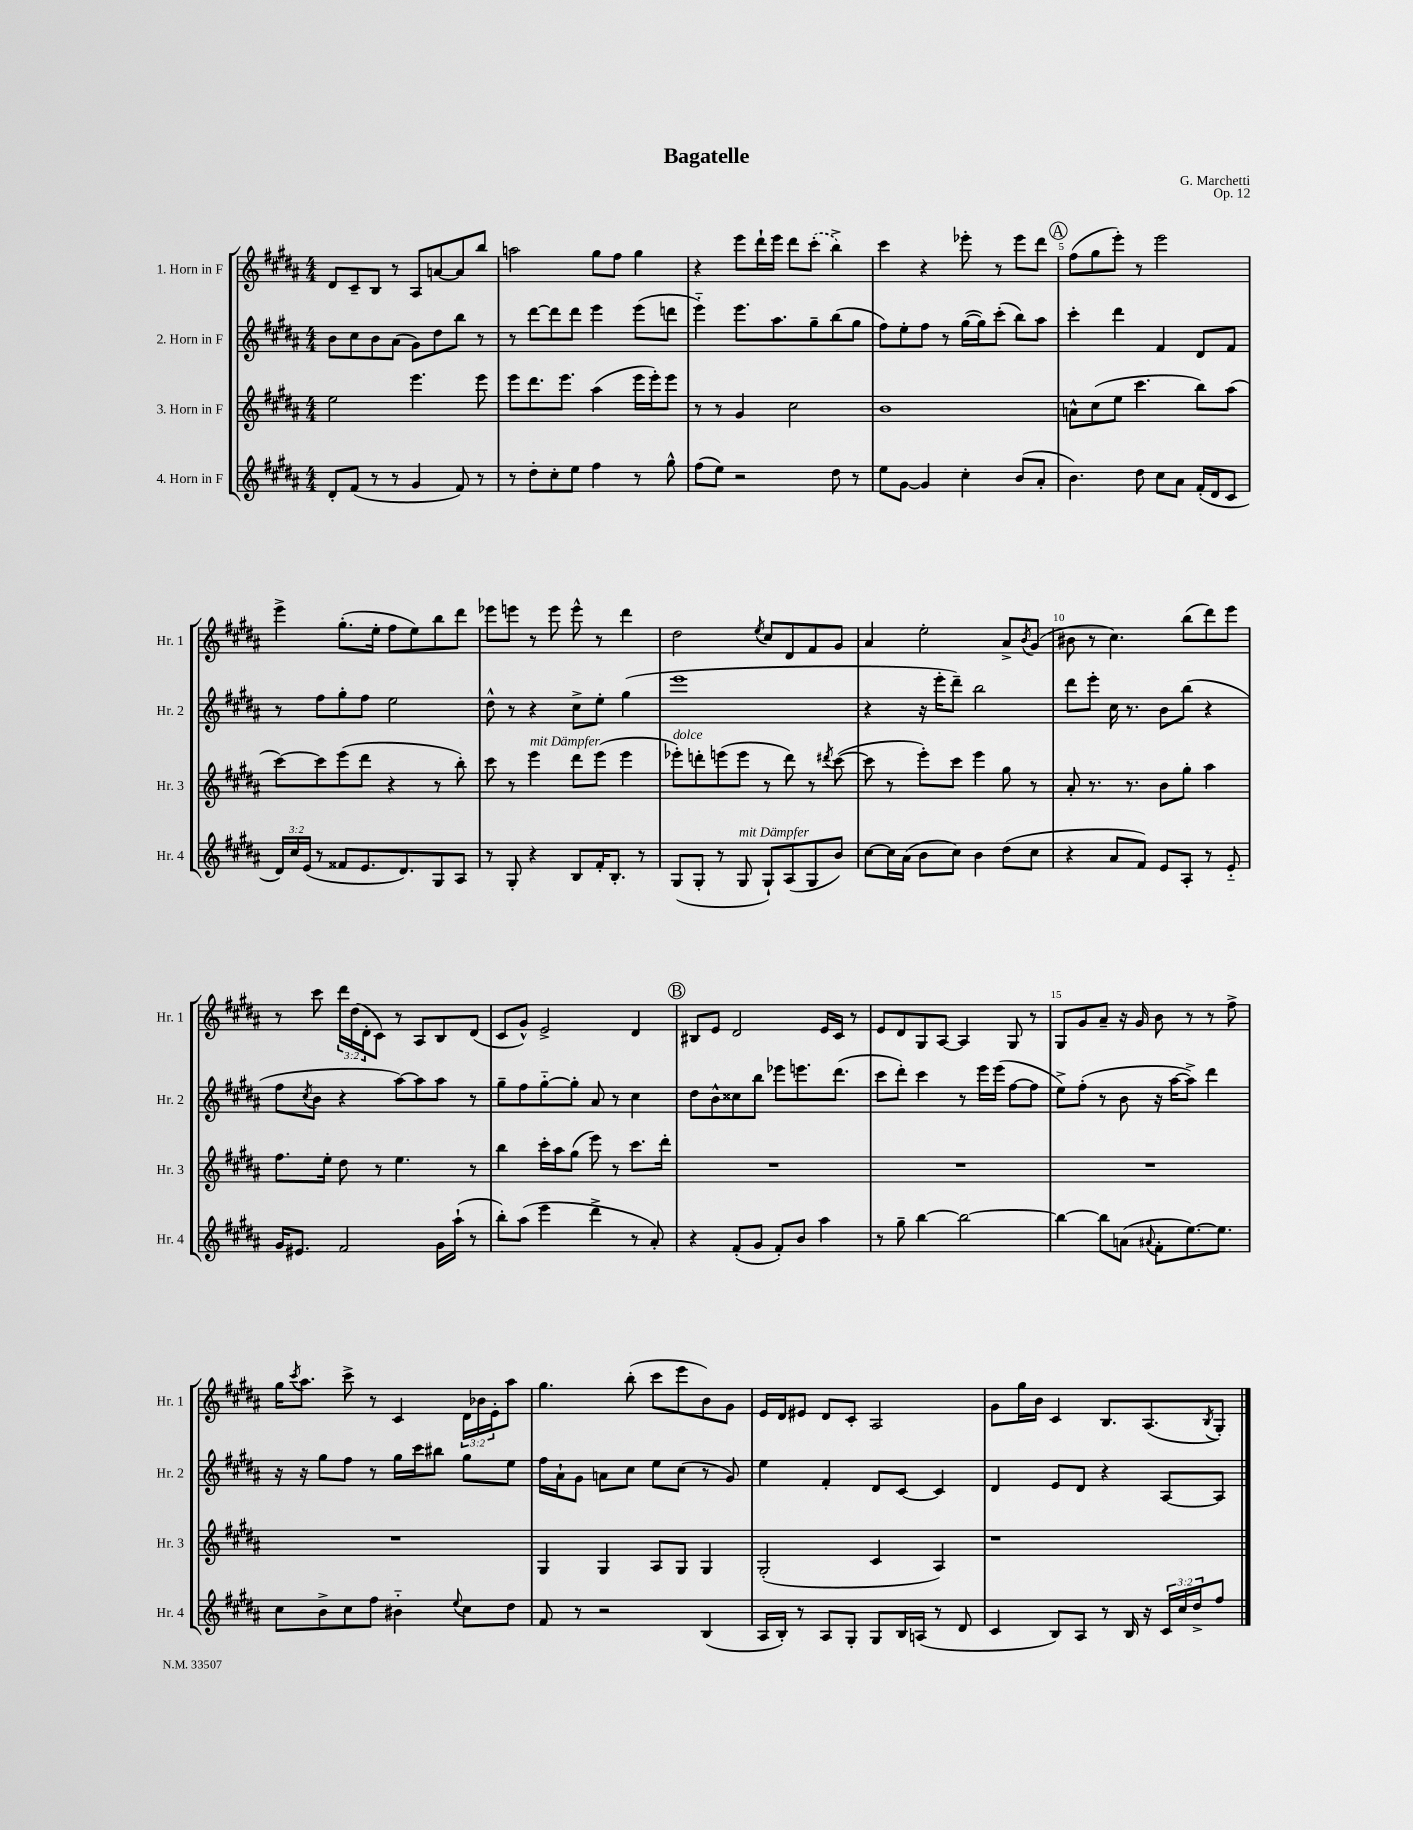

**kern	**kern	**kern	**kern
*staff4	*staff3	*staff2	*staff1
*clefG2	*clefG2	*clefG2	*clefG2
*k[f#c#g#d#a#]	*k[f#c#g#d#a#]	*k[f#c#g#d#a#]	*k[f#c#g#d#a#]
*M4/4	*M4/4	*M4/4	*M4/4
8d#'	2ee	8b	8d#
(8f#	.	8cc#	8c#~
8r	.	8b	8B
8r	.	(8a#	8r
4g#	4.eee	8g#)	8A#
.	.	8dd#	[8a
8f#)	.	8bb	8a]
8r	8eee	8r	8bb
=	=	=	=
8r	8eee	8r	2aa
8dd#'	8.ddd#	[8ddd#	.
8cc#'	.	8ddd#]	.
.	8.eee	.	.
8ee	.	8ddd#	.
4ff#	(4aa#	4eee	8gg#
.	.	.	8ff#
8r	16eee	(8eee	4gg#
.	16eee')	.	.
8gg#^^	8eee	8ddd	.
=	=	=	=
(8ff#	8r	4eee'~)	4r
8ee)	8r	.	.
2r	4g#	8.eee	8eee
.	.	.	16ddd#`
.	.	8.aa#	16eee
.	2cc#	.	8ddd#
.	.	8gg#~	(8ccc#'
8dd#	.	(8bb	4bb^)
8r	.	8gg#	.
=	=	=	=
8ee	1b	8ff#)	4ccc#
[8g#	.	8ee'	.
4g#]	.	8ff#	4r
.	.	8r	.
4cc#'	.	([16gg#	8eee-'
.	.	16gg#])	.
.	.	(8ccc#'	8r
(8b	.	8bb)	8eee-
8a#'	.	8aa#	8ddd#
=	=	=	=
4.b)	8a^^	4ccc#'	(8ff#
.	(8cc#	.	8gg#
.	8ee	4ddd#	8eee')
8dd#	4.ccc#	.	8r
8cc#	.	4f#	2eee
8a#	.	.	.
(16f#'	8bb)	8d#	.
16d#	.	.	.
8c#	(8aa#	8f#	.
=	=	=	=
24d#)	[8ccc#)	8r	4eee^
24cc#	.	.	.
(24e	.	.	.
8r	8ccc#]	8ff#	.
8f##	(8eee	8gg#'	(8.gg#'
8.e	8ddd#	8ff#	.
.	.	.	16ee'
.	4r	2ee	8ff#
8.d#)	.	.	.
.	.	.	8ee)
8G#	8r	.	8bb
8A#	8bb')	.	8ddd#
=	=	=	=
8r	8ccc#	8dd#^^	8eee-
8G#'	8r	8r	8eee
4r	4eee	4r	8r
.	.	.	8eee
8B	8ddd#	8cc#^	8eee^^
16f#'	(8eee	8ee'	8r
8.B'	.	.	.
.	4eee	(4gg#	4ddd#
8r	.	.	.
=	=	=	=
(8G#	8eee-')	1eee	2dd#
8G#'	8ddd'	.	.
8r	(8eee	.	.
8G#	8eee	.	.
.	.	.	8qee
8G#`)	8r	.	8cc#
(8A#	8ddd)	.	8d#
8G#	8r	.	8f#
.	8qddd#	.	.
8b)	([8ccc#	.	8g#
=	=	=	=
[8cc#	8ccc#]	4r	4a#
16cc#]	8r	.	.
(16a#	.	.	.
8b	8eee')	16r	2ee'
.	.	16eee'	.
8cc#)	8ccc#	8ddd#~)	.
4b	4eee	2bb	.
(8dd#	8gg#	.	8a#^
.	.	.	8qb
8cc#	8r	.	(8g#
=	=	=	=
4r	8a#'	8ddd#	8b#
.	8.r	8eee'	8r
8a#	.	16cc#	4.cc#)
.	8.r	8.r	.
8f#)	.	.	.
8e	8b	8b	.
8A#'	8gg#'	(8bb	(8bb
8r	4aa#	4r	8ddd#)
8e'~	.	.	8eee
=	=	=	=
16g#	8.ff#	8ff#	8r
8.e#	.	.	.
.	.	8qcc#	.
.	.	8b	8ccc#
.	16ee'	.	.
2f#	8dd#	4r	24ddd#
.	.	.	(24dd#
.	.	.	24d#'
.	8r	.	8c#)
.	4.ee	[8aa#)	8r
.	.	8aa#]	8A#
16g#	.	8aa#	8B
(16aa#`	.	.	.
8r	8r	8r	(8d#
=	=	=	=
8bb')	4bb	8gg#~	8c#
(8aa#	.	8ff#	8g#^^)
4eee	16ccc#'	[8gg#'~	2e^
.	16aa#	.	.
.	(8gg#	8gg#']	.
4ddd#^	8eee)	8a#	.
.	8r	8r	.
8r	8.ccc#	4cc#	4d#
8a#')	.	.	.
.	16ddd#'	.	.
=	=	=	=
4r	1r	8dd#	8B#
.	.	8b^^	8e
(8f#'	.	8cc##	2d#
8g#	.	8bb	.
8f#')	.	8eee-	.
8b	.	8.eee	.
4aa#	.	.	16e
.	.	(8.ddd#	16c#
.	.	.	8r
=	=	=	=
8r	1r	8ccc#	8e
8gg#~	.	8ddd#')	8d#
[4bb	.	4ccc#	8G#
.	.	.	[8A#
2bb_	.	8r	4A#]
.	.	16eee	.
.	.	(16eee	.
.	.	[8ff#	8G#
.	.	8ff#]	8r
=	=	=	=
4bb_	1r	8ee^)	8G#
.	.	(8ff#'	8g#
8bb]	.	8r	8a#~
(8a	.	8b	16r
.	.	.	16g#
8qqa#	.	.	.
8f#'	.	16r	8b
.	.	[16aa#	.
[8.ee)	.	8aa#^])	8r
.	.	4ddd#	8r
8.ee]	.	.	.
.	.	.	8ff#^
=	=	=	=
8cc#	1r	16r	16gg#
.	.	.	8qccc#
.	.	16r	8.aa#
8b^	.	8gg#	.
8cc#	.	8ff#	8ccc#^
8ff#	.	8r	8r
4b#'~	.	16gg#	4c#
.	.	16ccc#	.
.	.	8bb#	.
8qqee	.	.	.
8cc#	.	8gg#	24d#
.	.	.	24b-
.	.	.	24e'
8dd#	.	8ee	8aa#
=	=	=	=
8f#	4G#	16ff#	4.gg#
.	.	16a#`	.
8r	.	8g#	.
2r	4G#	8a	.
.	.	8cc#	(8bb'
.	8A#	8ee	8ccc#
.	8G#	(8cc#	8eee
(4B	4G#	8r	8b)
.	.	8g#)	8g#
=	=	=	=
16A#	(2G#'	4ee	16e
16B')	.	.	16d#
8r	.	.	8e#
8A#	.	4f#'	8d#
8G#'	.	.	8c#'
8G#	4c#	8d#	2A#
16B	.	[8c#	.
(16A	.	.	.
8r	4A#)	4c#]	.
8d#	.	.	.
=	=	=	=
4c#	1r	4d#	8g#
.	.	.	16gg#
.	.	.	16b
8B)	.	8e	4c#
8A#	.	8d#	.
8r	.	4r	8.B
16B	.	.	.
16r	.	.	(8.A#
24c#	.	[8A#	.
24cc#	.	.	.
24dd#^	.	.	.
.	.	.	8qB
8ff#	.	8A#]	8G#')
==	==	==	==
*-	*-	*-	*-
